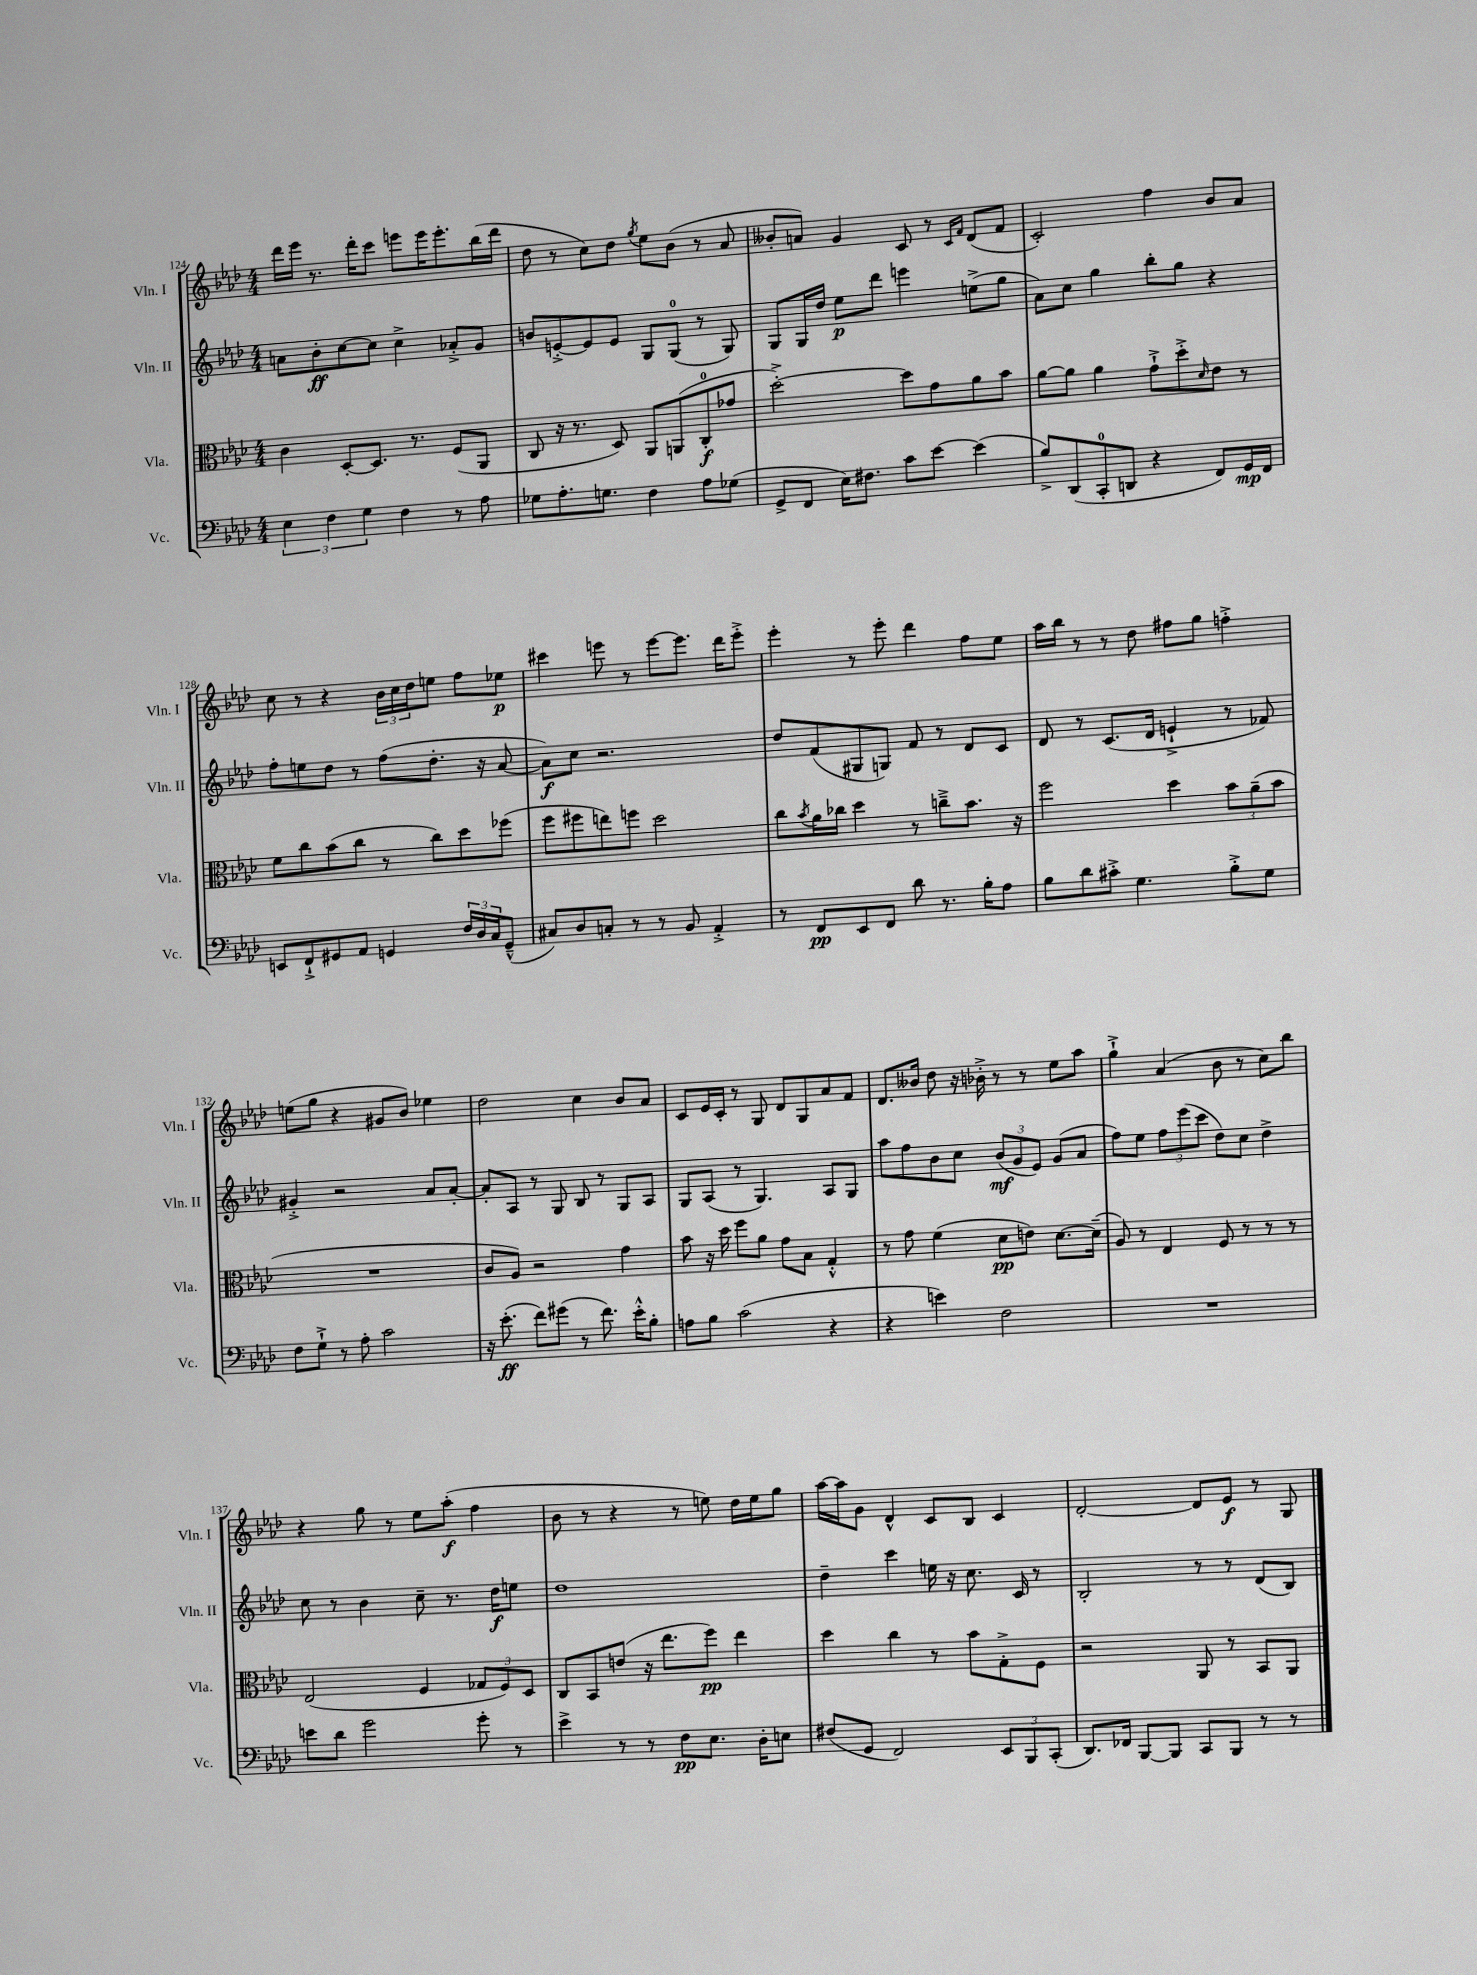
<<
\new StaffGroup <<
\new Staff = "s0" \with { instrumentName = "Vln. I" shortInstrumentName = "Vln. I" } {
    \clef treble \key aes \major \numericTimeSignature \time 4/4
    des'''16 ees'''16 r8. des'''16-. c'''8 e'''8 e'''16 e'''8.-. bes''16( des'''16 |
    des''8 r8 c''8) des''8 \acciaccatura { g''8 } ees''8 bes'8( r8 aes'8 |
    beses'8-. a'8) g'4 c'8 r8 \grace { c'16 f'16 } des'8( f'8 |
    c'2-.) f''4 bes'8 aes'8 |
    c''8 r8 r4 \tuplet 3/2 { bes'16 c''16 des''16 } e''8 f''8 ees''8\p |
    cis'''4 e'''8 r8 e'''8~ e'''8. des'''16 e'''8-.-> |
    ees'''4-. r8 ees'''8-. des'''4 f''8 ees''8 |
    aes''16 bes''16 r8 r8 des''8 fis''8 g''8 f''4-.-> |
    e''8( g''8 r4 gis'8 bes'8) ees''4 |
    des''2 c''4 bes'8 aes'8 |
    c'8 ees'16 c'16-. r8 g8 des'8 g8 aes'8 f'8 |
    des'8. beses'16 des''8 r16 bes'16-.-> r8 r8 ees''8 aes''8 |
    g''4-!-> aes'4( bes'8 r8 c''8) bes''8 |
    r4 g''8 r8 ees''8 aes''8-.\f( f''4 |
    bes'8 r8 r4 r8 e''8) des''16 e''16 g''8 |
    aes''16~ aes''16 g'8 des'4-^ c'8 bes8 c'4 |
    des'2~-. des'8 ees'8\f r8 g8 \bar "|." |
}
\new Staff = "s1" \with { instrumentName = "Vln. II" shortInstrumentName = "Vln. II" } {
    \clef treble \key aes \major \numericTimeSignature \time 4/4
    a'8 bes'8-.\ff c''8~ c''8 c''4-> aes'8-.-> g'8 |
    b'8 e'8~-.-> e'8 e'8 g8 g8-0( r8 g8) |
    g8 g16 des''16 ees''8\p des'''8 e'''4 e''8->( g''8 |
    aes'8) c''8 g''4 bes''8-. g''8 r4 |
    f''8-. e''8 des''8 r8 f''8( des''8.-. r16 aes'8~ |
    aes'8\f) c''8 r2. |
    des''8 f'8( gis8 g8) f'8 r8 des'8 c'8 |
    des'8 r8 c'8.( des'16 e'4-!-> r8 fes'8) |
    gis'4-.-> r2 aes'8 aes'8~-. |
    aes'8-. aes8 r8 g8 bes8 r8 g8 aes8 |
    g8 aes8( r8 g4.) aes8 g8 |
    aes''8 f''8 bes'8 c''8 \tuplet 3/2 { bes'8\mf( g'8 ees'8) } g'8( aes'8 |
    f''8) ees''8 \tuplet 3/2 { f''8 ees'''8( c'''8 } des''8) c''8 des''4-> |
    c''8 r8 bes'4 c''8-- r8. des''16\f e''8 |
    des''1 |
    des''4-- c'''4 e''16 r16 c''8. c'16 r8 |
    bes2-. r8 r8 des'8( bes8) \bar "|." |
}
\new Staff = "s2" \with { instrumentName = "Vla." shortInstrumentName = "Vla." } {
    \clef alto \key aes \major \numericTimeSignature \time 4/4
    c'4 des8~-. des8. r8. f8( aes,8 |
    c8 r16 r8. des8) aes,8 a,8( c8-0-.\f ges'8 |
    des''2~-.->) des''8 g'8 aes'8 bes'8 |
    aes'8~ aes'8 aes'4 g'8-!-> des''8-.-> \grace { des'16 } ees'8 r8 |
    f'8 c''8 bes'8( c''8 r8 c''8) des''8 fes''8( |
    f''8 fis''8 e''8) f''8 des''2 |
    c''8 \acciaccatura { bes'8 } aes'16 ces''16 des''4 r8 c''8---> bes'8. r16 |
    f''2 des''4 \tuplet 3/2 { bes'8 aes'8--( bes'8 } |
    R1 |
    c'8 aes8) r2 g'4 |
    bes'8 r16 des''16 f''8 aes'8 g'8 bes8 g4-.-^ |
    r8 g'8 f'4( des'8\pp e'8) des'8.~ des'16--( |
    aes8) r8 ees4 f8 r8 r8 r8 |
    ees2( f4 \tuplet 3/2 { ges8 f8) des8 } |
    c8 bes,8 e'8( r16 ees''8. f''8\pp) ees''4 |
    des''4 c''4 r8 bes'8 g8-.-> f8 |
    r2 aes,8 r8 bes,8 aes,8 \bar "|." |
}
\new Staff = "s3" \with { instrumentName = "Vc." shortInstrumentName = "Vc." } {
    \clef bass \key aes \major \numericTimeSignature \time 4/4
    \tuplet 3/2 { ees4 f4 g4 } f4 r8 aes8 |
    ges8 aes8.-. g8. f4 aes8 ges8( |
    g,8-> f,8 ees16) fis8. c'8 ees'8~ ees'4( |
    bes8->) des,8( c,8-0-. d,8 r4 f,8) g,16\mp f,16 |
    e,8 f,8-!-> gis,8 aes,8 g,4 \tuplet 3/2 { f16 des16 c16 } g,8---^( |
    cis8) des8 c8-. r8 r8 bes,8 aes,4-.-> |
    r8 f,8\pp ees,8 f,8 des'8 r8. bes16-. aes8 |
    bes8 des'8 cis'8-.-> g4. bes8-.-> g8 |
    f8 g8-!-> r8 aes8-. c'2 |
    r16 ees'8.-.\ff( f'8) gis'8( r8 f'8.) ees'16-.-^ bes8-. |
    a8 bes8 c'2( r4 |
    r4 e'4) f2 |
    R1 |
    e'8 des'8 g'2 g'8-. r8 |
    ees'4-> r8 r8 f8\pp ees8. des16-. e8 |
    fis8( g,8 f,2) \tuplet 3/2 { ees,8 bes,,8 c,8-.( } |
    des,8.) fes,16 bes,,8~ bes,,8 c,8 bes,,8 r8 r8 \bar "|." |
}
>>
>>
\layout { \context { \Score currentBarNumber = #124 } }
